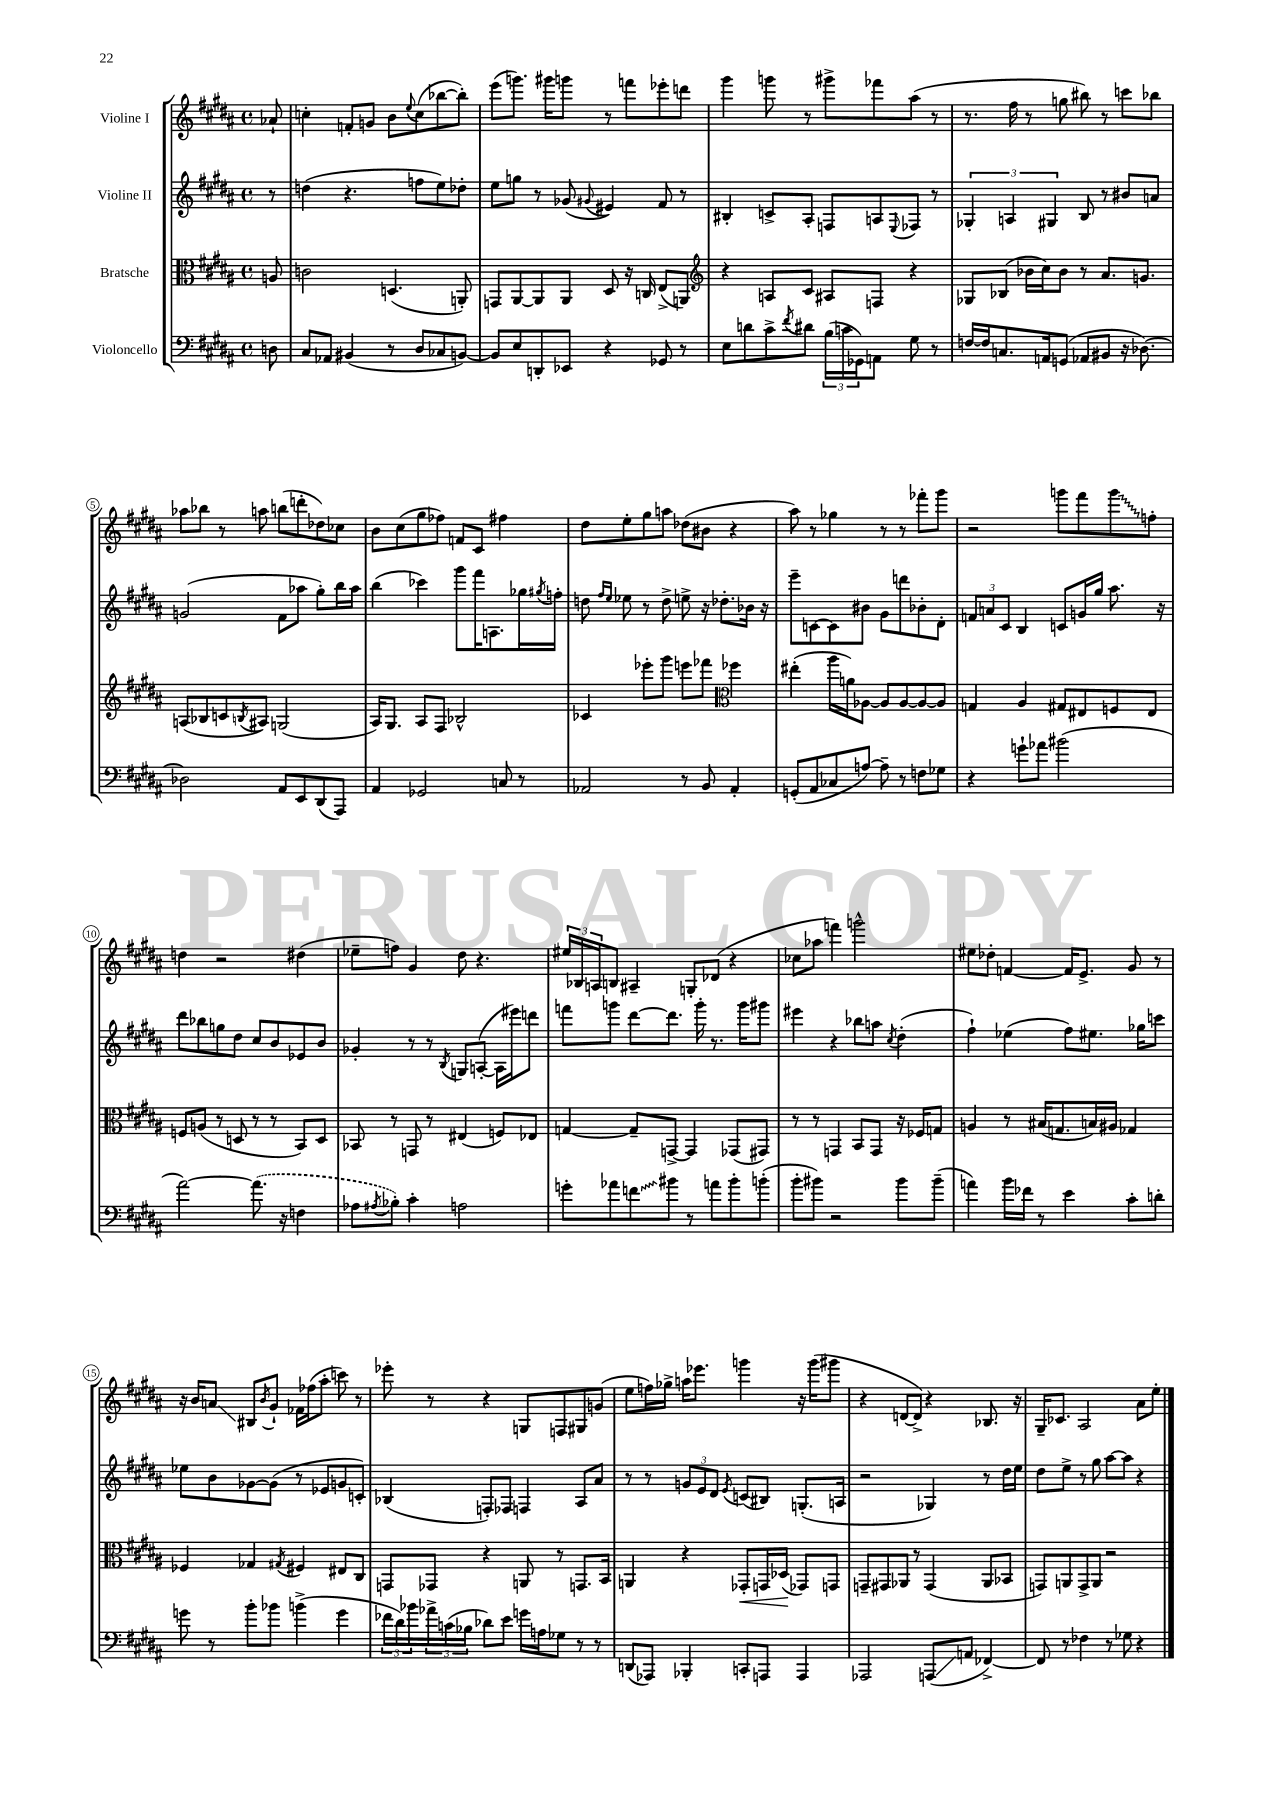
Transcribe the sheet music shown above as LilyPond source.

<<
\new StaffGroup <<
\new Staff = "s0" \with { instrumentName = "Violine I" } {
    \clef treble \key b \major \defaultTimeSignature \time 4/4 \partial 8
    aes'8-! |
    c''4-. f'8-. g'8 b'8 \appoggiatura { e''8 } c''8( bes''8~ bes''8-.) |
    e'''8( g'''8.) gis'''16 g'''8 r8 f'''8 ees'''8-. d'''8 |
    gis'''4 g'''8 r8 gis'''8-> fes'''8 ais''8( r8 |
    r8. fis''16 r8 g''8 bis''8) r8 c'''8 bes''8 |
    aes''8 bes''8 r8 a''8 b''8( d'''8-. des''8) ces''8 |
    b'8 cis''8( gis''8 fes''8) f'8 cis'8 fis''4 |
    dis''8 e''8-. gis''8 a''8 des''8( bis'8 r4 |
    ais''8) r8 ges''4 r8 r8 fes'''8-. gis'''8 |
    r2 g'''8 fis'''8 \once \override Glissando.style = #'zigzag g'''8\glissando f''8-. |
    d''4 r2 dis''4( |
    ees''8-- f''8) gis'4 dis''8 r4. |
    \tuplet 3/2 { eis''16 bes16 a16 } b8 ais4-- g8-. des'8( r4 |
    ces''8 aes''8 f'''4) g'''2-^ |
    eis''8 des''8-. f'4~ f'16 e'8.-> gis'8 r8 |
    r16 b'16 a'8\glissando bis8 \acciaccatura { b'8 } gis'8-! fes'16 fes''16( ais''8-. c'''8) r8 |
    ees'''8-. r8 r4 g8 f8 gis8 g'8( |
    e''8 f''16) ges''16-> a''16 ees'''8. g'''4 r16 g'''16( gis'''8 |
    r4 d'8~ d'8->) r4 bes8. r16 |
    gis16-- ces'8. ais2 ais'8 e''8-. \bar "|." |
}
\new Staff = "s1" \with { instrumentName = "Violine II" } {
    \clef treble \key b \major \defaultTimeSignature \time 4/4 \partial 8
    r8 |
    d''4( r4. f''8 e''8) des''8-. |
    e''8 g''8 r8 ges'8( \appoggiatura { gis'8 } eis'4) fis'8 r8 |
    bis4-. c'8-> ais8-. f8 a8 \appoggiatura { e8 } fes8 r8 |
    \tuplet 3/2 { ges4-. a4 gis4 } b8 r8 bis'8 a'8 |
    g'2( fis'8 aes''8 gis''8-.) b''16 aes''16 |
    b''4( ces'''4) gis'''8 fis'''16 a8. ges''16 \acciaccatura { gis''8 } f''16-. |
    d''8 \grace { fis''16 e''16 } ees''8 r8 d''8-> e''8-> r16 des''8.-. bes'16 r16 |
    e'''8-- c'8~ c'8 bis'8 gis'8 d'''8 bes'8-. dis'8-. |
    \tuplet 3/2 { f'8 a'8 cis'8 } b4 c'8 g'16 gis''16 ais''8. r16 |
    dis'''8 bes''8 g''8 dis''8 cis''8 b'8 ees'8 b'8 |
    ges'4-. r8 r8 \acciaccatura { b8 } g8 a8~-.( a16 eis'''16) d'''8 |
    f'''8 g'''8 dis'''8~ dis'''8. g'''16-. r8. g'''16 gis'''8 |
    eis'''4 r4 bes''8 a''8 \acciaccatura { cis''8 } dis''4-.( |
    fis''4-!) ees''4( fis''8) eis''8. ges''16 c'''8 |
    ees''8 b'8 ges'8~ ges'8( r8 ees'8 g'8 c'8-.) |
    bes4( f8-.) fes8 f4 ais8 ais'8 |
    r8 r8 \tuplet 3/2 { g'8 e'8 dis'8 } \acciaccatura { e'8 } c'8( bis8) g8.-.( a16 |
    r2 ges4) r8 dis''16 e''16 |
    dis''8 e''8-> r8 gis''8 ais''8~ ais''8 r4 \bar "|." |
}
\new Staff = "s2" \with { instrumentName = "Bratsche" } {
    \clef alto \key b \major \defaultTimeSignature \time 4/4 \partial 8
    a8 |
    c'2 d4.( a,8-.) |
    g,8 ais,8~ ais,8 ais,8 dis8 r16 c16 e8->( a,8) |
    \clef treble r4 a8 cis'8 ais8 f8 r4 |
    ges8 bes8( bes'16 cis''16) bes'8 r8 ais'8. g'8. |
    a8( bes8 c'8 \acciaccatura { b8 } ais8) g2( |
    ais16) gis8. ais8 fis8 bes2-^ |
    ces'4 ees'''8-. gis'''8 e'''8 fes'''8 \clef alto fes''4 |
    eis''4-.( ais''16 a'16) aes8~ aes8 aes8~ aes8~ aes8 |
    g4 ais4 gis8 eis8 f8 eis8 |
    f8 a8( r8 d8 r8 r8 b,8) d8 |
    bes,8 r8 g,8 r8 eis4( f8) ees8 |
    g4~ g8-- g,8~-> g,4 ges,8( gis,8) |
    r8 r8 g,4 b,8 g,8 r16 fes16 g8 |
    a4 r8 bis16( g8. b16) ais16 ges4 |
    fes4 ges4 \acciaccatura { gis8 } fis4 eis8 cis8 |
    g,8 ges,8 r4 a,8 r8 g,8. b,16 |
    a,4 r4 ges,8-.\< g,16 des16\!( ges,8) g,8 |
    g,8-- gis,8 aes,8 r8 gis,4( aes,8 bes,8 |
    g,8) a,8 g,8-> a,8 r2 \bar "|." |
}
\new Staff = "s3" \with { instrumentName = "Violoncello" } {
    \clef bass \key b \major \defaultTimeSignature \time 4/4 \partial 8
    d8 |
    cis8 aes,8 bis,4( r8 dis8 ces8 b,8~) |
    b,8 e8 d,8-. ees,8 r4 ges,8 r8 |
    e8 d'8 cis'8-> \acciaccatura { fis'8 } dis'8 \tuplet 3/2 { b16( c'16 ges,16) } a,8 gis8 r8 |
    f16~ f16 c8. a,16 g,8( aes,8 bis,8 r16 des8.~) |
    des2 ais,8 e,8 dis,8( ais,,8) |
    ais,4 ges,2 c8 r8 |
    aes,2 r8 b,8 aes,4-. |
    g,8-.( ais,8 ces8 a8~) a8-- r8 f8 ges8 |
    r4 g'8-! aes'8 bis'2( |
    ais'2~) \once \slurDashed ais'8.( r16 f4 |
    aes8 \acciaccatura { ais8 } bes8-.) cis'4-. a2 |
    g'8-. aes'8 \once \override Glissando.style = #'zigzag f'8\glissando bis'8 r8 a'8 bis'8-. b'8-.( |
    b'8-. bis'8) r2 bis'8 bis'8--( |
    a'4) b'16 fes'16 r8 e'4 cis'8-. d'8-. |
    g'8 r8 b'8-. bes'8 b'4->( g'4 |
    \tuplet 3/2 { fes'16 dis'16) bes'16 } \tuplet 3/2 { aes'16-> c'16( bes16 } des'8) e'8 g'16 a16 ges8 r8 r8 |
    d,8( aes,,8) bes,,4-. c,8-. a,,8 a,,4 |
    aes,,2 a,,8\glissando( a,8 fes,4~->) |
    fes,8 r8 fes4 r8 ges8 r4 \bar "|." |
}
>>
>>
\layout { \context { \Score \override BarNumber.stencil = #(make-stencil-circler 0.1 0.3 ly:text-interface::print) } }
